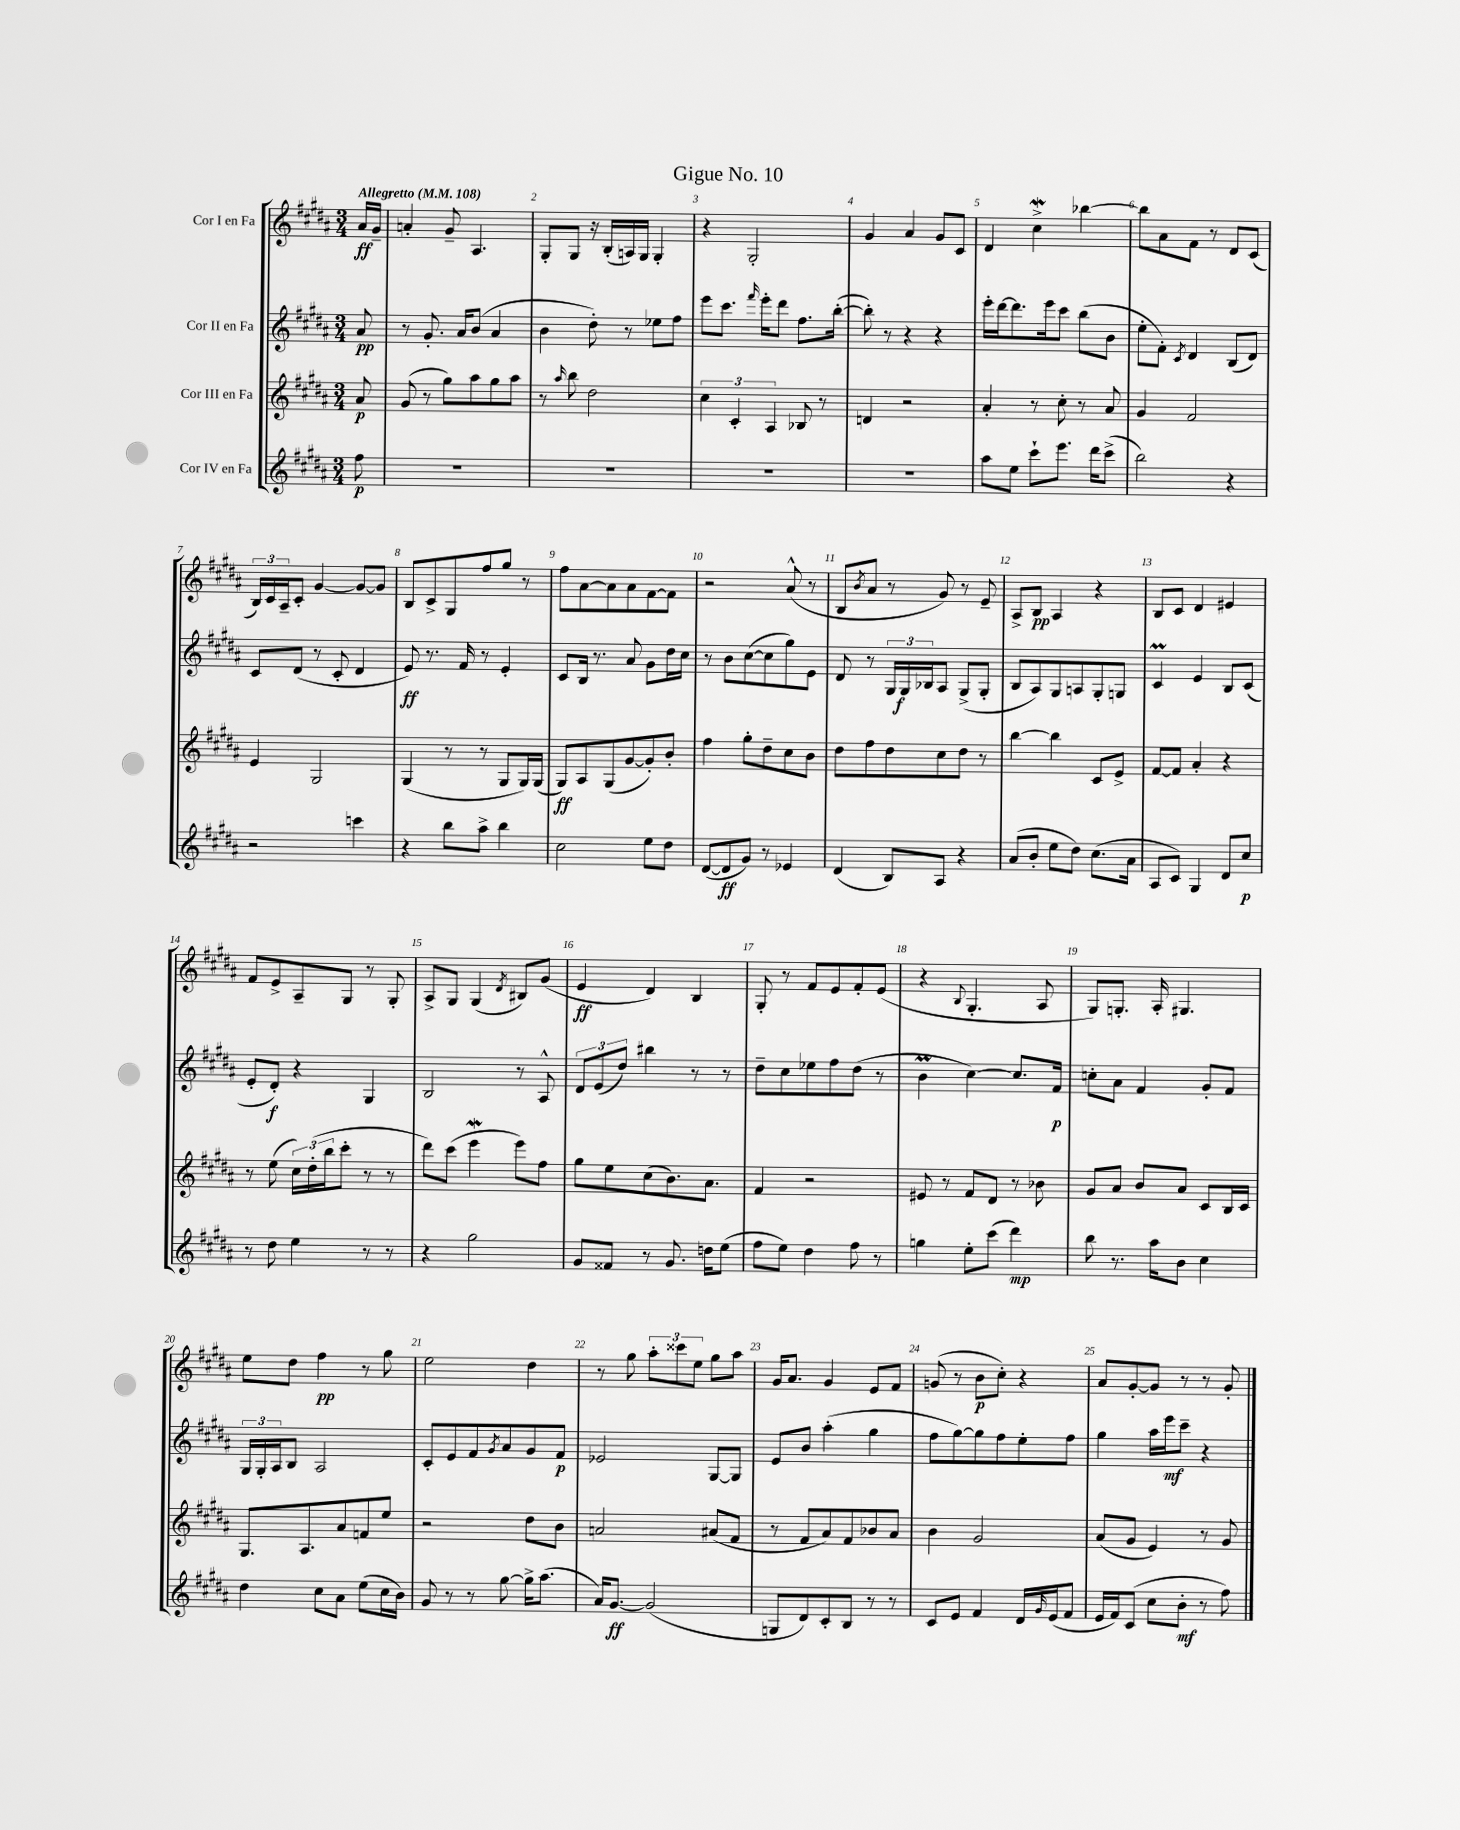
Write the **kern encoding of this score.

**kern	**kern	**kern	**kern
*staff4	*staff3	*staff2	*staff1
*clefG2	*clefG2	*clefG2	*clefG2
*k[f#c#g#d#a#]	*k[f#c#g#d#a#]	*k[f#c#g#d#a#]	*k[f#c#g#d#a#]
*M3/4	*M3/4	*M3/4	*M3/4
*MM108	*MM108	*MM108	*MM108
8ff#	8a#	8a#	16a#
.	.	.	16g#~
=	=	=	=
2.r	(8g#	8r	4a'
.	8r	8.g#'	.
.	8gg#)	.	8g#~
.	.	16a#	.
.	8aa#	(8b	4.A#
.	8gg#	4a#	.
.	8aa#	.	.
=	=	=	=
2.r	8r	4b	8G#'
.	16qqaa#	.	.
.	8bb	.	8G#
.	2dd#	8dd#')	16r
.	.	.	(16B'
.	.	8r	16A)
.	.	.	16G#
.	.	8ee-	4G#'
.	.	8ff#	.
=	=	=	=
2.r	6cc#	8eee	4r
.	.	8.ccc#	.
.	6c#'	.	.
.	.	.	2G#'
.	.	16qqfff#	.
.	.	16eee'	.
.	6A#	.	.
.	.	8ddd#	.
.	8B-	8.ff#	.
.	8r	.	.
.	.	([16bb'	.
=	=	=	=
2.r	4d	8bb'])	4g#
.	.	8r	.
.	2r	4r	4a#
.	.	4r	8g#
.	.	.	8c#
=	=	=	=
8aa#	4a#'	16eee'	4d#
.	.	[16ddd#	.
8ee	.	8.ddd#]	.
8ccc#`	8r	.	4cc#^
.	.	16eee	.
8.eee	8cc#'	8ccc#	.
.	8r	(8bb	[4bb-
16ddd#	.	.	.
(8ccc#^	8a#	8b	.
=	=	=	=
2bb)	4g#	8ee'	8bb-]
.	.	8f#')	8a#
.	.	8qc#	.
.	2f#	4d#	8f#
.	.	.	8r
4r	.	(8B	8d#
.	.	8d#)	(8c#
=	=	=	=
2r	4e	8c#	24B)
.	.	.	24c#
.	.	.	24A#~
.	.	(8d#	8c#'
.	2G#	8r	[4g#
.	.	8c#'	.
4ccc	.	4d#	8g#_
.	.	.	8g#]
=	=	=	=
4r	(4G#	8e)	8B
.	.	8.r	8c#^
8bb	8r	.	8G#
.	.	16f#	.
8aa#^	8r	8r	8ff#
4bb	8G#	4e'	8gg#
.	16G#)	.	8r
.	(16G#	.	.
=	=	=	=
2cc#	8G#)	8c#	8ff#
.	8A#	16B	[8a#
.	.	8.r	.
.	(8G#	.	8a#]
.	[8g#	8a#	8a#
8ee	8g#'])	8g#	[8f#
8dd#	8b'	16dd#	8f#]
.	.	16cc#	.
=	=	=	=
([8d#	4ff#	8r	2r
8d#]	.	8b	.
8g#)	8gg#'	([8cc#	.
8r	8dd#~	8cc#]	.
4e-	8cc#	8gg#)	(8a#^^
.	8b	8e	8r
=	=	=	=
(4d#	8dd#	8d#	8B
.	.	.	8qb
.	8ff#	8r	8a#
8B)	8dd#	24G#	8r
.	.	24G#	.
.	.	24B-	.
8A#	8cc#	8A#	8g#)
4r	8dd#	(8G#^	8r
.	8r	8G#'	8e~
=	=	=	=
(8a#	[4bb	8B	8A#^
8b'	.	8A#)	8B
8ee	4bb]	8G#	4A#
8dd#)	.	8A	.
(8.cc#	8c#	8G#'	4r
.	8e^	8G	.
16a#	.	.	.
=	=	=	=
8A#	[8f#	4c#	8B
8c#)	8f#]	.	8c#
4G#	4a#'	4e	4d#
8d#	4r	8B	4e#
8cc#	.	(8c#	.
=	=	=	=
8r	8r	8e'	8f#
8dd#	(8ee	8d#')	8e^
4ee	24cc#)	4r	8A#~
.	(24dd#'	.	.
.	24bb	.	.
.	8ccc#'	.	8G#
8r	8r	4G#	8r
8r	8r	.	8G#'
=	=	=	=
4r	8ddd#)	2B	8A#^
.	(8ccc#	.	8G#
2gg#	4eee	.	(4G#
.	.	.	8qd#
.	8eee)	8r	8B#)
.	8ff#	8A#^^	(8g#
=	=	=	=
8g#	8gg#	12d#	4e
.	.	(12e	.
8f##	8ee	.	.
.	.	12dd#)	.
8r	(8cc#	4bb#	4d#)
8.g#	8.b)	.	.
.	.	8r	4B
16dd	8.a#	.	.
(8ee	.	8r	.
=	=	=	=
8ff#	4f#	8dd#~	8G#'
8ee)	.	8cc#	8r
4dd#	2r	8ee-	8f#
.	.	8ff#	8e
8ff#	.	(8dd#	8f#'
8r	.	8r	(8e
=	=	=	=
4gg	8e#	4b	4r
.	8r	.	.
.	.	.	8qqB
8ee'	8f#	[4cc#)	4.G#'
(8ccc#	8d#	.	.
4ddd#)	8r	8.cc#]	.
.	8b-	.	8A#
.	.	16f#	.
=	=	=	=
8bb	8g#	8cc'	8G#)
8.r	8a#	8a#	8.G'
.	8b	4f#	.
16aa#	.	.	16A#'
8b	8a#	.	4.G#
4cc#	8c#	8g#'	.
.	16B	8f#	.
.	16c#	.	.
=	=	=	=
4dd#	8.G#	24G#	8ee
.	.	24G#'	.
.	.	24A#	.
.	.	8B	8dd#
.	8.A#	.	.
8cc#	.	2A#	4ff#
8a#	8a#	.	.
(8ee	8f	.	8r
16cc#	8ee	.	8gg#
16b)	.	.	.
=	=	=	=
8g#	2r	8c#'	2ee
8r	.	8e	.
8r	.	8f#	.
.	.	8qg#	.
[8gg#	.	8a#	.
16gg#^]	8dd#	8g#	4dd#
(8.aa#	.	.	.
.	8b	8f#	.
=	=	=	=
16a#)	2a	2e-	8r
[8.g#	.	.	.
.	.	.	8gg#
(2g#]	.	.	12aa#'
.	.	.	12ccc##
.	.	.	12ee
.	(8a#	[8G#	8gg#
.	8f#	8G#]	8aa#
=	=	=	=
8G	8r	8e	16g#
.	.	.	8.a#
8d#)	8f#	8b	.
8c#'	8a#)	(4aa#'	4g#
8B	8f#	.	.
8r	8b-	4gg#	8e
8r	8a#	.	8f#
=	=	=	=
8c#	4b	8ff#	(8g
8e	.	[8gg#)	8r
4f#	2g#	8gg#]	8b
.	.	8ff#	8cc#')
16d#	.	8ee'	4r
16qqg#	.	.	.
(16e	.	.	.
8f#	.	8ff#	.
=	=	=	=
16e	(8a#	4gg#	8a#
16f#)	.	.	.
(8c#	8g#	.	[8g#'
8cc#	4e)	16aa#	8g#]
.	.	16eee	.
8b'	.	8ccc#~	8r
8r	8r	4r	8r
8ff#)	8g#	.	8g#'
==	==	==	==
*-	*-	*-	*-
